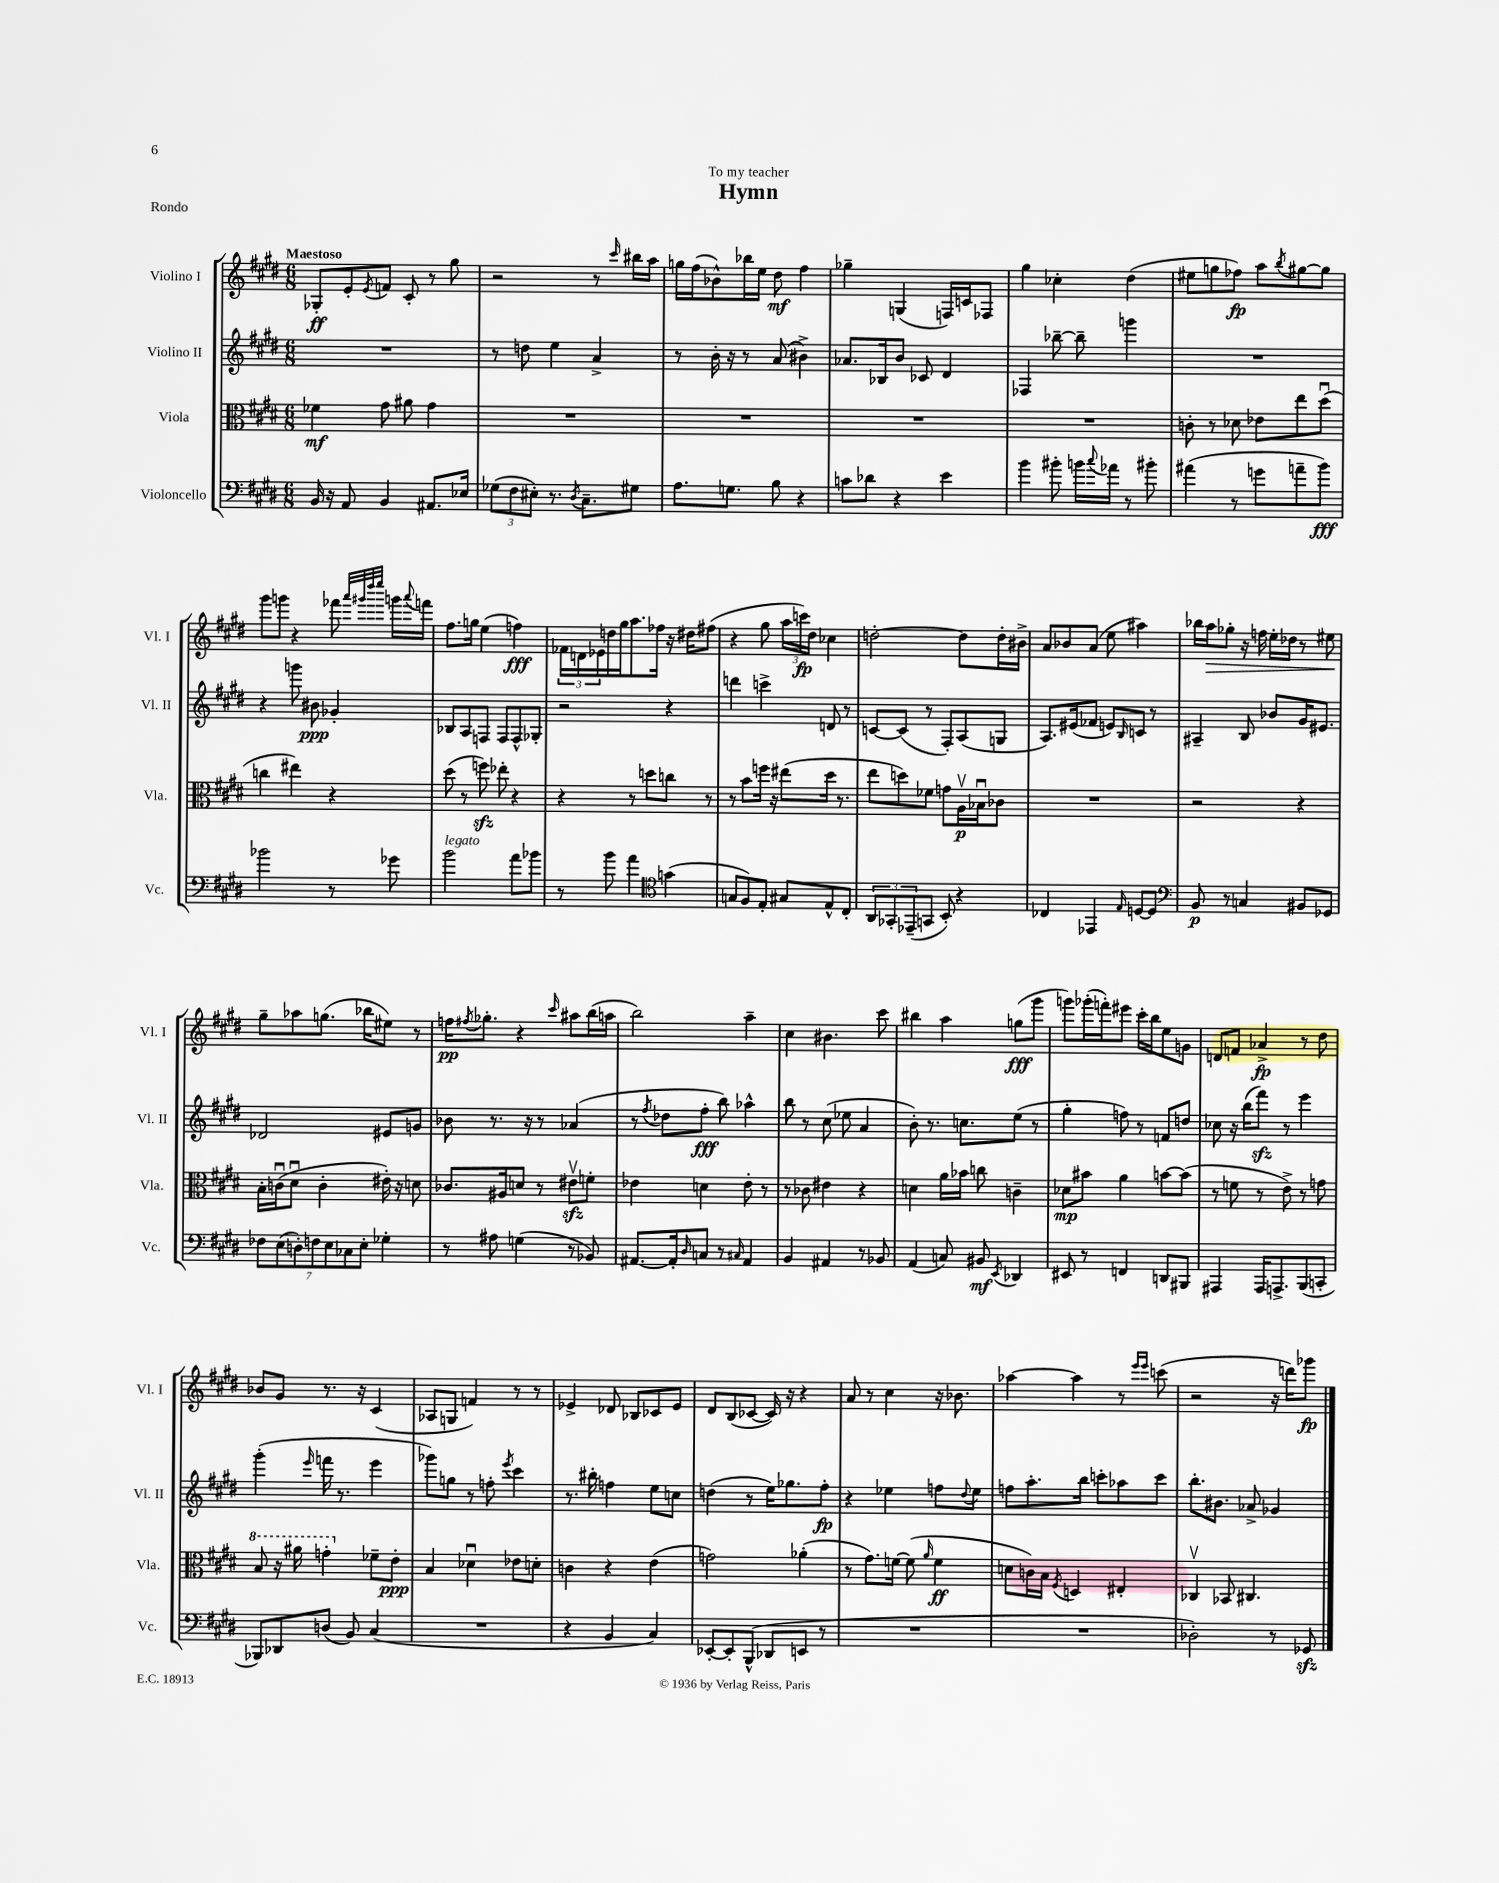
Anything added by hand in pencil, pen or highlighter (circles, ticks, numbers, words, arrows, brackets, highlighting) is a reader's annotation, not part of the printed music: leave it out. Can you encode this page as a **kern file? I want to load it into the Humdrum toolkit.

**kern	**kern	**kern	**kern
*staff4	*staff3	*staff2	*staff1
*clefF4	*clefC3	*clefG2	*clefG2
*k[f#c#g#d#]	*k[f#c#g#d#]	*k[f#c#g#d#]	*k[f#c#g#d#]
*M6/8	*M6/8	*M6/8	*M6/8
16BB	4f-	2.r	8G-'
16r	.	.	.
8AA	.	.	8e'
.	.	.	8qe
4BB	8g#	.	8f
.	8a#	.	8c#'
8.AA#	4g#	.	8r
.	.	.	8gg#
16E-	.	.	.
=	=	=	=
(12G-	2.r	8r	2r
12F#	.	.	.
.	.	8dd	.
12E#')	.	.	.
8.r	.	4ee	.
8qD#	.	.	.
8.C#~	.	.	.
.	.	4a^	8r
.	.	.	16qqccc#
8G#	.	.	16bb#
.	.	.	16aa
=	=	=	=
8.A	2.r	8r	16gg
.	.	.	(16ff#
.	.	16b'	8b-^^)
8.G	.	16r	.
.	.	8r	16bb-
.	.	.	16ee
8B	.	(8a	8dd#
4r	.	4b#^)	4ff#
=	=	=	=
8c	2.r	8.a-	4gg-~
8d-	.	.	.
.	.	16B-	.
4r	.	8b	(4G
.	.	8c-	.
4e	.	4d#	16F)
.	.	.	16c
.	.	.	8F-
=	=	=	=
4b	2.r	4F-	4gg#
8b#'	.	[8bb-~	4cc-'
16b	.	8bb-~]	.
8qqcc#	.	.	.
16a-	.	.	.
8r	.	4ggg	(4dd#
8b#'	.	.	.
=	=	=	=
(4a#	8c'	2.r	8ee#
.	8r	.	8gg
8r	8d-	.	8ff-)
8g	8e-	.	8aa
.	.	.	8qbb
8a~	8ee	.	[8gg#
8b)	(8dd#u	.	8gg#]
=	=	=	=
2b-	4cc	4r	8ggg#
.	.	.	8ggg
.	4ee#)	8ggg	4r
.	.	8b#	.
8r	4r	4g-'	8fff-
.	.	.	32qqaaa
.	.	.	32qqggg#
.	.	.	32qqdddd#
.	.	.	32qqeeee
8g-	.	.	16ggg
.	.	.	8qqaaa
.	.	.	16fff
=	=	=	=
2b	(8dd#	8B-	8.ff#
.	8r	8A	.
.	.	.	16gg
.	8ff)	8F	(4ee
.	8ee-'	8F	.
8a	4r	8F^^	4ff)
8b-	.	8G-'	.
=	=	=	=
8r	4r	2r	24f-
.	.	.	24d
.	.	.	24e-
8b	.	.	16dd
.	.	.	16gg#
4a	8r	.	8.aa
.	8dd	.	.
.	.	.	16ff-
*clefC4	*	*	*
(4g	8cc	4r	16r
.	.	.	16dd#
.	8r	.	(8ff#
=	=	=	=
8G	8r	4ddd	4r
8F#)	8b	.	.
8E'	16ff	4ccc^	8gg#
.	16r	.	.
8G#	(8ee#	.	24aa
.	.	.	24ccc)
.	.	.	24dd#
8E^^	16dd#	8d	4cc-
.	8.r	.	.
8C#'	.	8r	.
=	=	=	=
12AA	8ee	[8c	[2dd'
12GG-'	.	.	.
.	8dd)	(8c]	.
(12EE-~	.	.	.
8GG	8f-	8r	.
8BB')	8g	8F#')	.
4r	16Av	(8A	8dd]
.	16B-u	.	.
.	8c-	8G	16dd'
.	.	.	16b#^
=	=	=	=
4C-	2.r	8.A)	8a
.	.	.	8b-
.	.	(16e#	.
4EE-	.	8f-	(8a
.	.	8e)	8ee
16qqE	.	16qqB	.
[8D	.	8c	4aa#)
8D]	.	8r	.
=	=	=	=
*clefF4	*	*	*
8BB	2r	4A#~	16bb-
.	.	.	16aa
8r	.	.	8gg-'
4C	.	8B	16r
.	.	.	16ff
.	.	8b-	16ee'
.	.	.	16dd-
8BB#	4r	16g#	8r
.	.	8.e#	.
8GG-	.	.	8ee#
=	=	=	=
14F-	16B'	2d-	8gg#~
.	(16cu	.	.
(14E	.	.	.
.	8d#u	.	8aa-
14D')	.	.	.
14F	.	.	.
.	4c'	.	(8.gg
14E	.	.	.
14C-	.	.	.
14E'	.	.	.
.	.	.	16bb-
4G-'	16e#')	8e#	8ee#)
.	16r	.	.
.	8d	8g	8r
=	=	=	=
8r	8.c-	8b-	16ff
.	.	.	8qff#
.	.	.	8.gg-'
8A#	.	8.r	.
.	16A#	.	.
(4G	8d	.	4r
.	.	16r	.
.	8r	8r	.
.	.	.	16qqccc#
8r	8e#v	(4a-	8aa#
8BB-)	8f'	.	(16bb
.	.	.	16aa
=	=	=	=
[8.AA#	4e-	8r	2bb)
.	.	8qff#	.
.	.	8dd-	.
16AA#']	.	.	.
16qqD#	.	.	.
8C	4d	8ff#'	.
8r	.	8bb)	.
16qqC#	.	.	.
4AA#	8e-'	4aa-^^	4aa~
.	8r	.	.
=	=	=	=
4BB	8r	8bb	4cc#
.	8c-	8r	.
4AA#	4e#	(8cc#	4.b#
.	.	8ee-	.
8r	4r	4a	.
8BB-	.	.	8ccc#
=	=	=	=
(4AA	4d	8b')	4bb#
.	.	8.r	.
8C)	16a	.	4aa
.	16b-	8.cc	.
8BB#	8cc	.	.
8qEE	.	.	.
4DD-	4c~	(8ee	(8gg
.	.	8r	8ggg#
=	=	=	=
8EE#	8d-	4gg#'	8ggg)
8r	8b#	.	(16ggg-'
.	.	.	16fff')
4FF	4a	8ff)	8eee#
.	.	8r	16ccc#'
.	.	.	16bb
8DD	[8b	8f	8ee
8BBB#	(8b]	8dd	8g
=	=	=	=
4AAA#	8r	8cc-	8d
.	8f	16r	8f
.	.	(16bb	.
16AAA#	8r	8fff#)	4a-^
8.AAA^	.	.	.
.	8e^)	8r	.
(8BBB	8r	4eee	8r
8CC'	8g	.	8dd#
=	=	=	=
8BBB-)	8b	(4ggg#'	8b-
8DD-	16r	.	8g#
.	16aa#	.	.
.	.	16qqeee	.
(8D	4gg'	16fff	8.r
.	.	8.r	.
8BB)	.	.	.
.	.	.	16r
(4C#	8f-~	4eee	(4c#
.	8e'	.	.
=	=	=	=
2.r	4B	8ggg-)	8A-
.	.	8gg	8G
.	4d-u	8r	4f)
.	.	8ff'	.
.	.	8qeee	.
.	8e-	4ccc#	8r
.	8d'	.	8r
=	=	=	=
4r	4c	8.r	4e-^
.	.	16bb#'	.
4BB	4r	4ff	8d-
.	.	.	8B-
4C#)	(4e	8ee	8c-
.	.	8cc	8e-
=	=	=	=
[8EE-'	2g)	(4dd	8d#
8EE-']	.	.	(8B
(8BBB^^	.	8r	[8c-
8DD-	.	16ee)	16c-])
.	.	8.gg-	16r
8EE	(4a-'	.	4r
8r	.	8ff#'	.
=	=	=	=
2.r	8r	4r	8a
.	8.g#)	.	8r
.	.	4ee-	4cc#
.	[16f	.	.
.	(8f]	.	.
.	16qqa	.	.
.	4f	8ff	16r
.	.	.	8.b-
.	.	8qqdd#	.
.	.	8ee-	.
=	=	=	=
2.r	8d	8ff	[4aa-
.	16c)	8.aa'	.
.	16B	.	.
.	8qF#	.	.
.	4D	.	4aa-]
.	.	16bb	.
.	.	8ccc'	.
.	4E#'	8aa-	8r
.	.	.	16qqeee
.	.	.	16qqeee
.	.	8ccc	(8ccc
=	=	=	=
2D-')	4C-v	8.bb'	2r
.	.	8.b#	.
.	8BB-	.	.
.	4.C#	8a-^	.
8r	.	4g-	16r
.	.	.	16ddd)
8GG-	.	.	8ggg-
==	==	==	==
*-	*-	*-	*-
